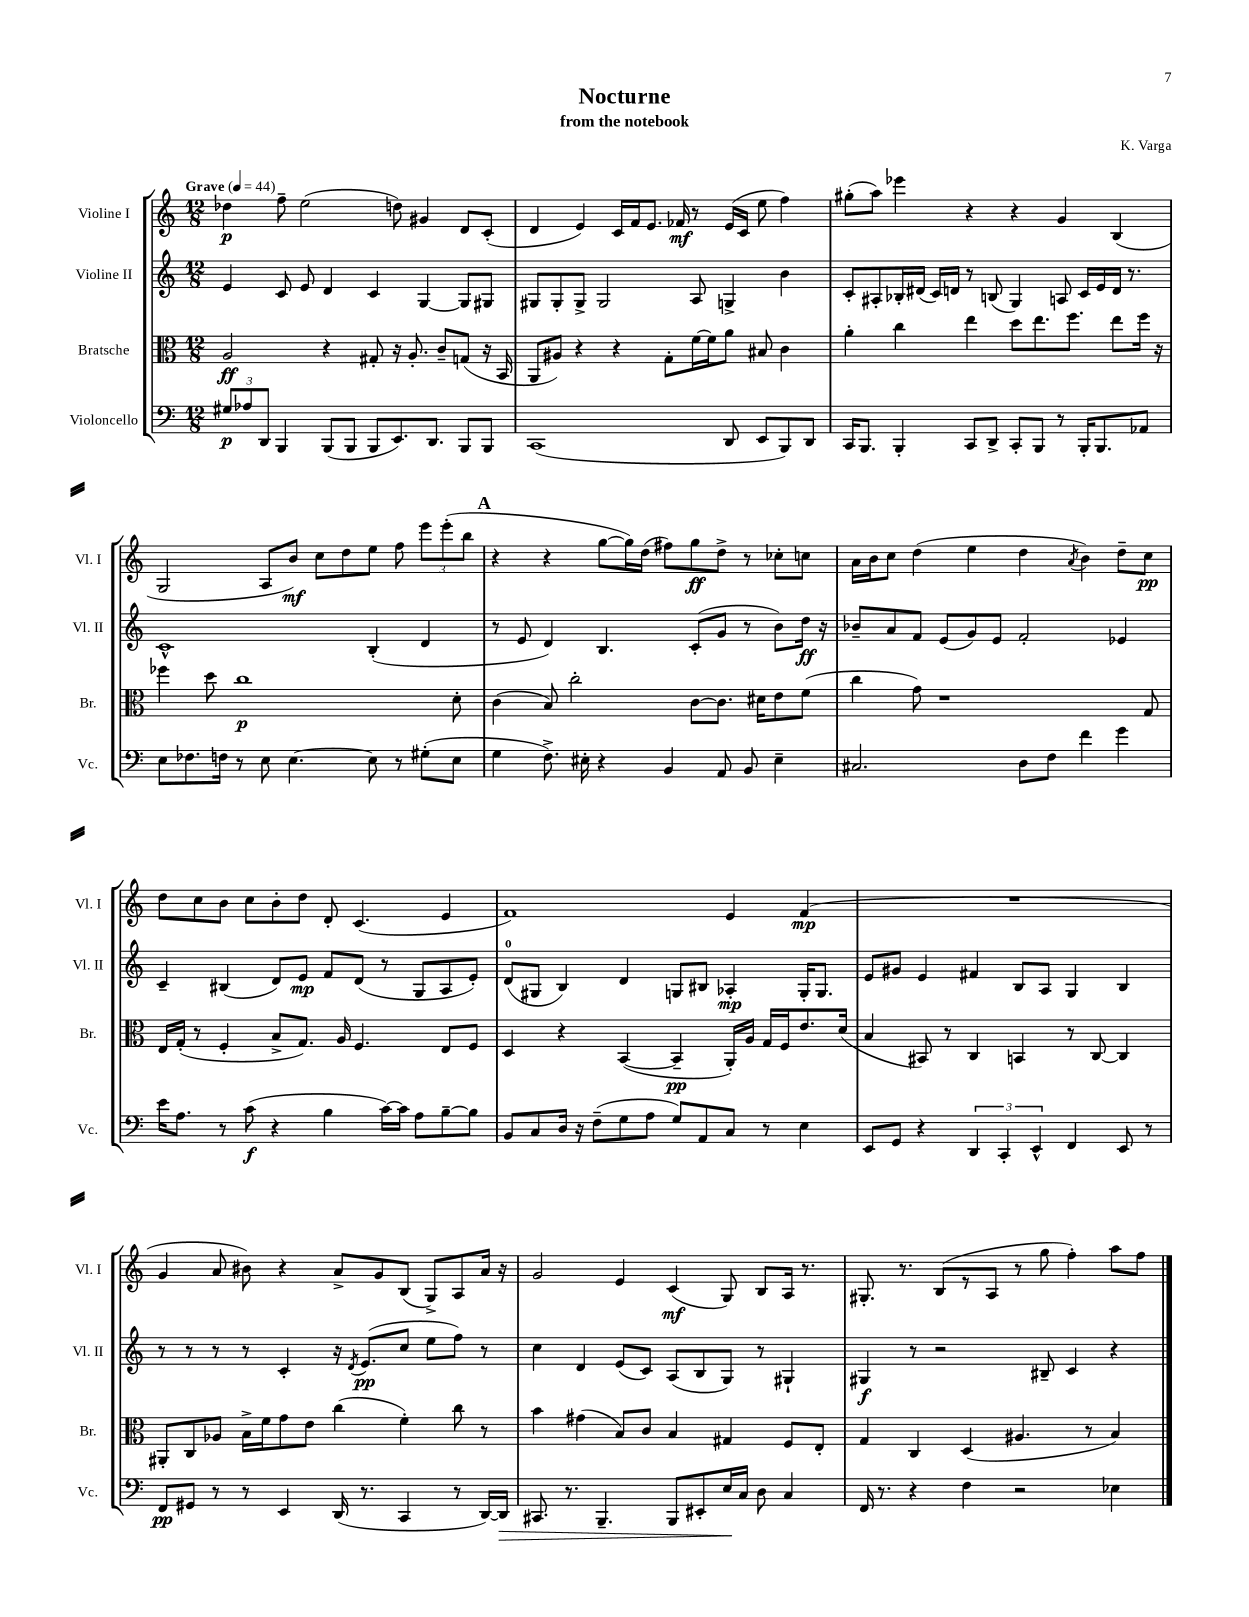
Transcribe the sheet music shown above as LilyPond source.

\header { title = "Nocturne" composer = "K. Varga" subtitle = "from the notebook" }
<<
\new StaffGroup <<
\new Staff = "s0" \with { instrumentName = "Violine I" shortInstrumentName = "Vl. I" } {
    \clef treble \key c \major \numericTimeSignature \time 12/8 \tempo "Grave" 4 = 44
    \autoBeamOff des''4\p f''8-- e''2( d''8) gis'4 d'8[ c'8]-.( |
    d'4 e'4) c'16[ f'16 e'8.] fes'16\mf r8 e'16[( c'16] e''8 f''4) |
    gis''8[-.( a''8]) ees'''4 r4 r4 g'4 b4( |
    g2 a8[ b'8]\mf) c''8[ d''8 e''8] f''8 \tuplet 3/2 { e'''8[ e'''8-.( b''8] } |
    \mark \markup { \bold "A" } r4 r4 g''8[~ g''16) d''16]( fis''8[) g''8\ff d''8]-> r8 ces''8[-. c''8] |
    a'16[ b'16 c''8] d''4( e''4 d''4 \acciaccatura { a'8 } b'4) d''8[-- c''8]\pp |
    d''8[ c''8 b'8] c''8[ b'8-. d''8] d'8-. c'4.( e'4 |
    f'1) e'4 f'4\mp( |
    R1. |
    g'4 a'8 bis'8) r4 a'8[-> g'8 b8]( g8[->) a8 a'16] r16 |
    g'2 e'4 c'4\mf( g8) b8[ a16] r8. |
    gis8.-. r8. b8[( r8 a8] r8 g''8 f''4-.) a''8[ f''8] \bar "|." |
}
\new Staff = "s1" \with { instrumentName = "Violine II" shortInstrumentName = "Vl. II" } {
    \clef treble \key c \major \numericTimeSignature \time 12/8
    \autoBeamOff e'4 c'8 e'8 d'4 c'4 g4~ g8[ gis8] |
    gis8[ gis8-. gis8]-> gis2 a8 g4-> b'4 |
    c'8[-. ais8-. bes16-. dis'16]( c'16[) d'16] r8 b8( g4) a8 c'16[ e'16 d'16] r8. |
    c'1-^ b4-.( d'4 |
    \mark \markup { \bold "A" } r8 e'8 d'4) b4. c'8[-.( g'8] r8 b'8[) d''16]\ff r16 |
    bes'8[-- a'8 f'8] e'8[( g'8) e'8] f'2-. ees'4 |
    c'4-- bis4( d'8[) e'8]\mp f'8[ d'8]( r8 g8[ a8 e'8]-.) |
    d'8[-0( gis8] b4) d'4 g8[ bis8] aes4-.\mp g16[-. g8.] |
    e'8[ gis'8] e'4 fis'4 b8[ a8] g4 b4 |
    r8 r8 r8 r8 c'4-. r16 \acciaccatura { d'8 } e'8.[\pp( c''8] e''8[ f''8]) r8 |
    c''4 d'4 e'8[( c'8]) a8[( b8 g8]) r8 gis4-! |
    gis4\f r8 r2 bis8-- c'4 r4 \bar "|." |
}
\new Staff = "s2" \with { instrumentName = "Bratsche" shortInstrumentName = "Br." } {
    \clef alto \key c \major \numericTimeSignature \time 12/8
    \autoBeamOff a2\ff r4 gis8-. r16 a8.-. c'8[-- g8]( r16 b,16 |
    a,8[ ais8]) r4 r4 g8[-. f'16~ f'16 a'8] bis8 c'4 |
    a'4-. c''4 e''4 d''8[ e''8. f''8.] e''8[ f''16] r16 |
    fes''4 d''8 c''1\p d'8-. |
    \mark \markup { \bold "A" } c'4( b8) c''2-. c'8[~ c'8.] dis'16[ e'8 f'8]( |
    c''4 g'8) r1 g8 |
    e16[ g16]-.( r8 f4-. b8[-> g8.]) a16 f4. e8[ f8] |
    d4 r4 b,4~( b,4--\pp a,16[-.) a16] g16[ f16 e'8. d'16]( |
    b4 bis,8) r8 c4 b,4 r8 c8~ c4 |
    ais,8[-. c8 aes8] b16[-> f'16 g'8 e'8] c''4( f'4-.) c''8 r8 |
    b'4 gis'4( b8[) c'8] b4 gis4 f8[ e8]-. |
    g4 c4 d4( ais4. r8 b4) \bar "|." |
}
\new Staff = "s3" \with { instrumentName = "Violoncello" shortInstrumentName = "Vc." } {
    \clef bass \key c \major \numericTimeSignature \time 12/8
    \autoBeamOff \tuplet 3/2 { gis8[\p aes8 d,8] } b,,4 b,,8[( b,,8] b,,8[ e,8.) d,8.] b,,8[ b,,8] |
    c,1( d,8 e,8[ b,,8) d,8] |
    c,16[ b,,8.] b,,4-. c,8[ d,8]-> c,8[-. b,,8] r8 b,,16[-. b,,8. aes,8] |
    e8[ fes8. f16] r8 e8 e4.~ e8 r8 gis8[-.( e8] |
    \mark \markup { \bold "A" } g4 f8.->) eis16-. r4 b,4 a,8 b,8 eis4-- |
    cis2. d8[ f8] f'4 g'4 |
    e'16[ a8.] r8 c'8\f( r4 b4 c'16[~) c'16] a8[ b8~-- b8] |
    b,8[ c8 d16] r16 f8[--( g8 a8] g8[) a,8 c8] r8 e4 |
    e,8[ g,8] r4 \tuplet 3/2 { d,4 c,4-. e,4-^ } f,4 e,8 r8 |
    f,8[\pp gis,8] r8 r8 e,4 d,16( r8. c,4 r8 d,16[~) d,16]\> |
    cis,8. r8. b,,4.-- b,,8[ eis,8-. e16\! c16] d8 c4 |
    f,16 r8. r4 f4 r2 ees4 \bar "|." |
}
>>
>>
\layout { \context { \Score \remove "Bar_number_engraver" } }
